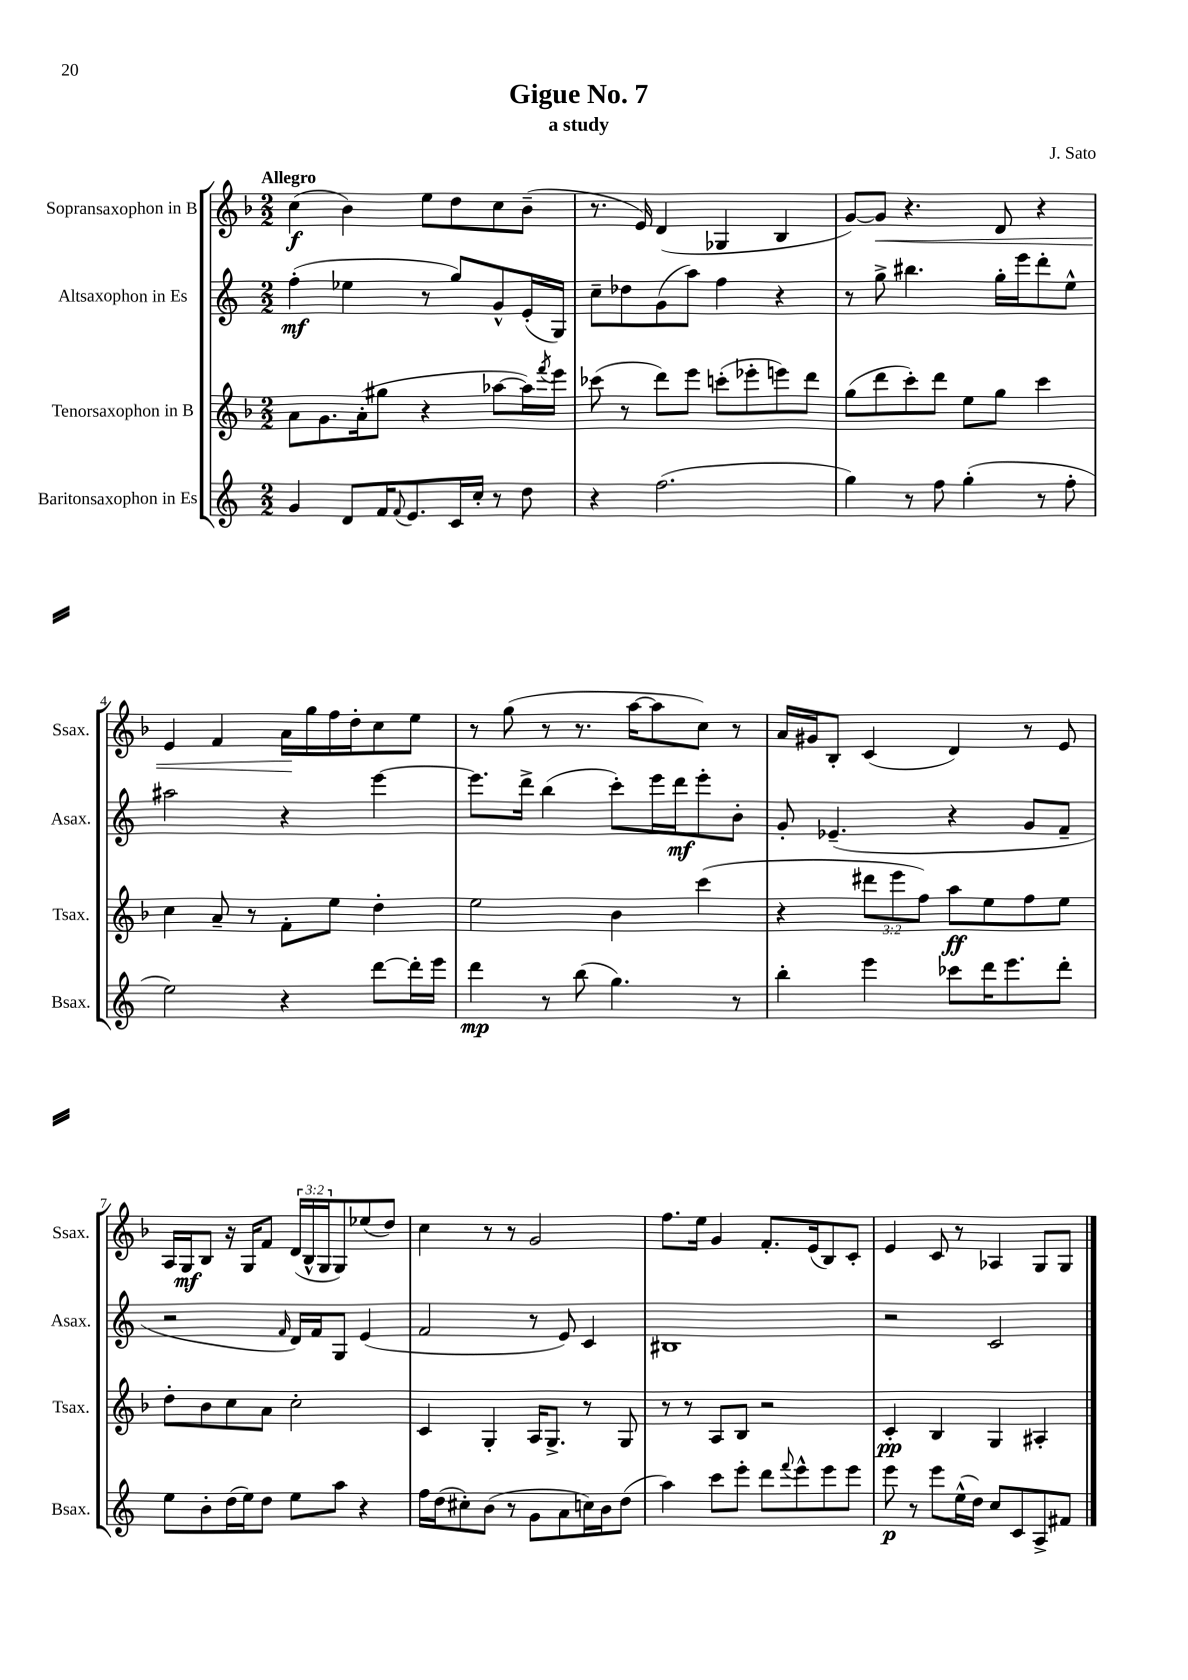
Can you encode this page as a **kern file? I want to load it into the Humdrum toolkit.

**kern	**dynam	**kern	**dynam	**kern	**dynam	**kern	**dynam
*part4	*part4	*part3	*part3	*part2	*part2	*part1	*part1
*staff4	*staff4	*staff3	*staff3	*staff2	*staff2	*staff1	*staff1
*I"Baritonsaxophon in Es	*	*I"Tenorsaxophon in B	*	*I"Altsaxophon in Es	*	*I"Sopransaxophon in B	*
*I'Bsax.	*	*I'Tsax.	*	*I'Asax.	*	*I'Ssax.	*
*clefG2	*	*clefG2	*	*clefG2	*	*clefG2	*
*k[]	*	*k[b-]	*	*k[]	*	*k[b-]	*
*M2/2	*	*M2/2	*	*M2/2	*	*M2/2	*
=1	=1	=1	=1	=1	=1	=1	=1
!	!	!	!	!	!	!LO:TX:a:B:t=Allegro	!
4g/	.	8a\L	.	(4ff'\	mf	(4cc\	f
.	.	8.g\	.	.	.	.	.
8d/L	.	.	.	4ee-X\	.	4b-\)	.
.	.	(16a'\k	.	.	.	.	.
16f/K	.	8gg#X\J	.	.	.	.	.
8qqf/	.	.	.	.	.	.	.
8.e/	.	.	.	.	.	.	.
.	.	4r	.	8r	.	8ee\L	.
16c/L	.	.	.	8gg/L)	.	8dd\	.
16cc'/JJ	.	.	.	.	.	.	.
8r	.	[8aa-X\L	.	8g^^/	.	8cc\	.
8dd\	.	16aa-\L])	.	(16e'/L	.	(8b-~\J	.
.	.	8qfff/	.	.	.	.	.
.	.	16eee\JJ	.	16G/JJ)	.	.	.
=2	=2	=2	=2	=2	=2	=2	=2
4r	.	(8ccc-X\	.	8cc~\L	.	8.r	.
.	.	8r	.	8dd-X\	.	.	.
.	.	.	.	.	.	16e/)	.
(2.ff\	.	8ddd\L)	.	(8g\	.	(4d/	.
.	.	8eee\J	.	8aa\J)	.	.	.
.	.	(8cccn'\L	.	4ff\	.	4G-X/	.
.	.	8eee-X'\	.	.	.	.	.
.	.	8eeen\)	.	4r	.	4B-/	.
.	.	8ddd\J	.	.	.	.	.
=3	=3	=3	=3	=3	=3	=3	=3
4gg\)	.	(8gg\L	.	8r	.	[8g/L)	.
!	!	!	!	!	!	!	!LO:HP:b
.	.	8ddd\	.	8gg^\	.	8g/J]	<
8r	.	8ccc'\)	.	4.bb#X\	.	4.r	.
8ff\	.	8ddd\J	.	.	.	.	.
(4gg'\	.	8ee\L	.	.	.	.	.
.	.	8gg\J	.	16gg'\LL	.	8d/	.
.	.	.	.	16eee\J	.	.	.
8r	.	4ccc\	.	8ddd'\	.	4r	.
8ff'\	.	.	.	8ee^^\J	.	.	.
!!LO:LB:g=z
=4	=4	=4	=4	=4	=4	=4	=4
2ee\)	.	4cc\	.	2aa#X\	.	4e/	.
.	.	8a~/	.	.	.	4f/	.
.	.	8r	.	.	.	.	.
4r	.	8f'\L	.	4r	.	16a\LL	.
.	.	.	.	.	.	16gg\	[
.	.	8ee\J	.	.	.	16ff\	.
.	.	.	.	.	.	16dd'\J	.
[8ddd\L	.	4dd'\	.	[4eee\	.	8cc\	.
16ddd'\L]	.	.	.	.	.	8ee\J	.
16eee\JJ	.	.	.	.	.	.	.
=5	=5	=5	=5	=5	=5	=5	=5
4ddd\	mp	2ee\	.	8.eee\L]	.	8r	.
.	.	.	.	.	.	(8gg\	.
.	.	.	.	16ddd^\Jk	.	.	.
8r	.	.	.	(4bb\	.	8r	.
(8bb\	.	.	.	.	.	8.r	.
4.gg\)	.	4b-\	.	8ccc'\L)	.	.	.
.	.	.	.	.	.	[16aa\KL	.
.	.	.	.	16eee\L	.	8aa\]	.
.	.	.	.	16ddd\J	mf	.	.
.	.	(4ccc\	.	8eee'\	.	8cc\J)	.
8r	.	.	.	8b'\J	.	8r	.
=6	=6	=6	=6	=6	=6	=6	=6
4bb'\	.	4r	.	8g'/	.	16a/LL	.
.	.	.	.	.	.	16g#X/J	.
.	.	.	.	(4.e-X~/	.	8B-'/J	.
4eee\	.	12ddd#X\L	.	.	.	(4c/	.
.	.	12eee\	.	.	.	.	.
.	.	12ff\J)	.	.	.	.	.
8ccc-X\L	.	8aa\L	ff	4r	.	4d/)	.
16ddd\K	.	8ee\	.	.	.	.	.
8.eee\	.	.	.	.	.	.	.
.	.	8ff\	.	8g/L	.	8r	.
8ddd'\J	.	8ee\J	.	8f~/J	.	8e/	.
!!LO:LB:g=z
=7	=7	=7	=7	=7	=7	=7	=7
8ee\L	.	8dd'\L	.	2r	.	16A/LL	.
.	.	.	.	.	.	16G/J	mf
8b'\	.	8b-\	.	.	.	8B-/J	.
(16dd\L	.	8cc\	.	.	.	16r	.
16ee\J)	.	.	.	.	.	16G/KL	.
8dd\J	.	8a\J	.	.	.	8f/J	.
.	.	.	.	16qqf/	.	.	.
8ee\L	.	2cc'\	.	16d/LL)	.	(24d/LL	.
.	.	.	.	.	.	24B-^^/	.
.	.	.	.	16f/J	.	.	.
.	.	.	.	.	.	24G/J	.
8aa\J	.	.	.	8G/J	.	8G/)	.
4r	.	.	.	(4e/	.	(8ee-X/	.
.	.	.	.	.	.	8dd/J)	.
=8	=8	=8	=8	=8	=8	=8	=8
16ff\LL	.	4c/	.	2f/	.	4cc\	.
(16dd\J	.	.	.	.	.	.	.
8cc#X'\)	.	.	.	.	.	.	.
(8b\J	.	4G'/	.	.	.	8r	.
8r	.	.	.	.	.	8r	.
8g\L	.	16A/KL	.	8r	.	2g/	.
.	.	8.G^/J	.	.	.	.	.
8a\	.	.	.	8e/)	.	.	.
16ccn\L)	.	8r	.	4c/	.	.	.
16b\J	.	.	.	.	.	.	.
(8dd\J	.	8G/	.	.	.	.	.
=9	=9	=9	=9	=9	=9	=9	=9
4aa\)	.	8r	.	1B#X	.	8.ff\L	.
.	.	8r	.	.	.	.	.
.	.	.	.	.	.	16ee\Jk	.
8ccc\L	.	8A/L	.	.	.	4g/	.
8eee'\J	.	8B-/J	.	.	.	.	.
8ddd\L	.	2r	.	.	.	8.f'/L	.
8qqfff/	.	.	.	.	.	.	.
8eee^^\	.	.	.	.	.	.	.
.	.	.	.	.	.	(16e/k	.
8eee\	.	.	.	.	.	8B-/)	.
8eee\J	.	.	.	.	.	8c'/J	.
=10	=10	=10	=10	=10	=10	=10	=10
8eee\	p	4c'/	pp	2r	.	4e/	.
8r	.	.	.	.	.	.	.
8eee\L	.	4B-/	.	.	.	8c/	.
(16ee^^\L	.	.	.	.	.	8r	.
16dd\JJ)	.	.	.	.	.	.	.
8cc/L	.	4G/	.	2c/	.	4A-X/	.
8c/	.	.	.	.	.	.	.
8A^/	.	4A#X'/	.	.	.	8G/L	.
8f#X/J	.	.	.	.	.	8G/J	.
==	==	==	==	==	==	==	==
*-	*-	*-	*-	*-	*-	*-	*-
